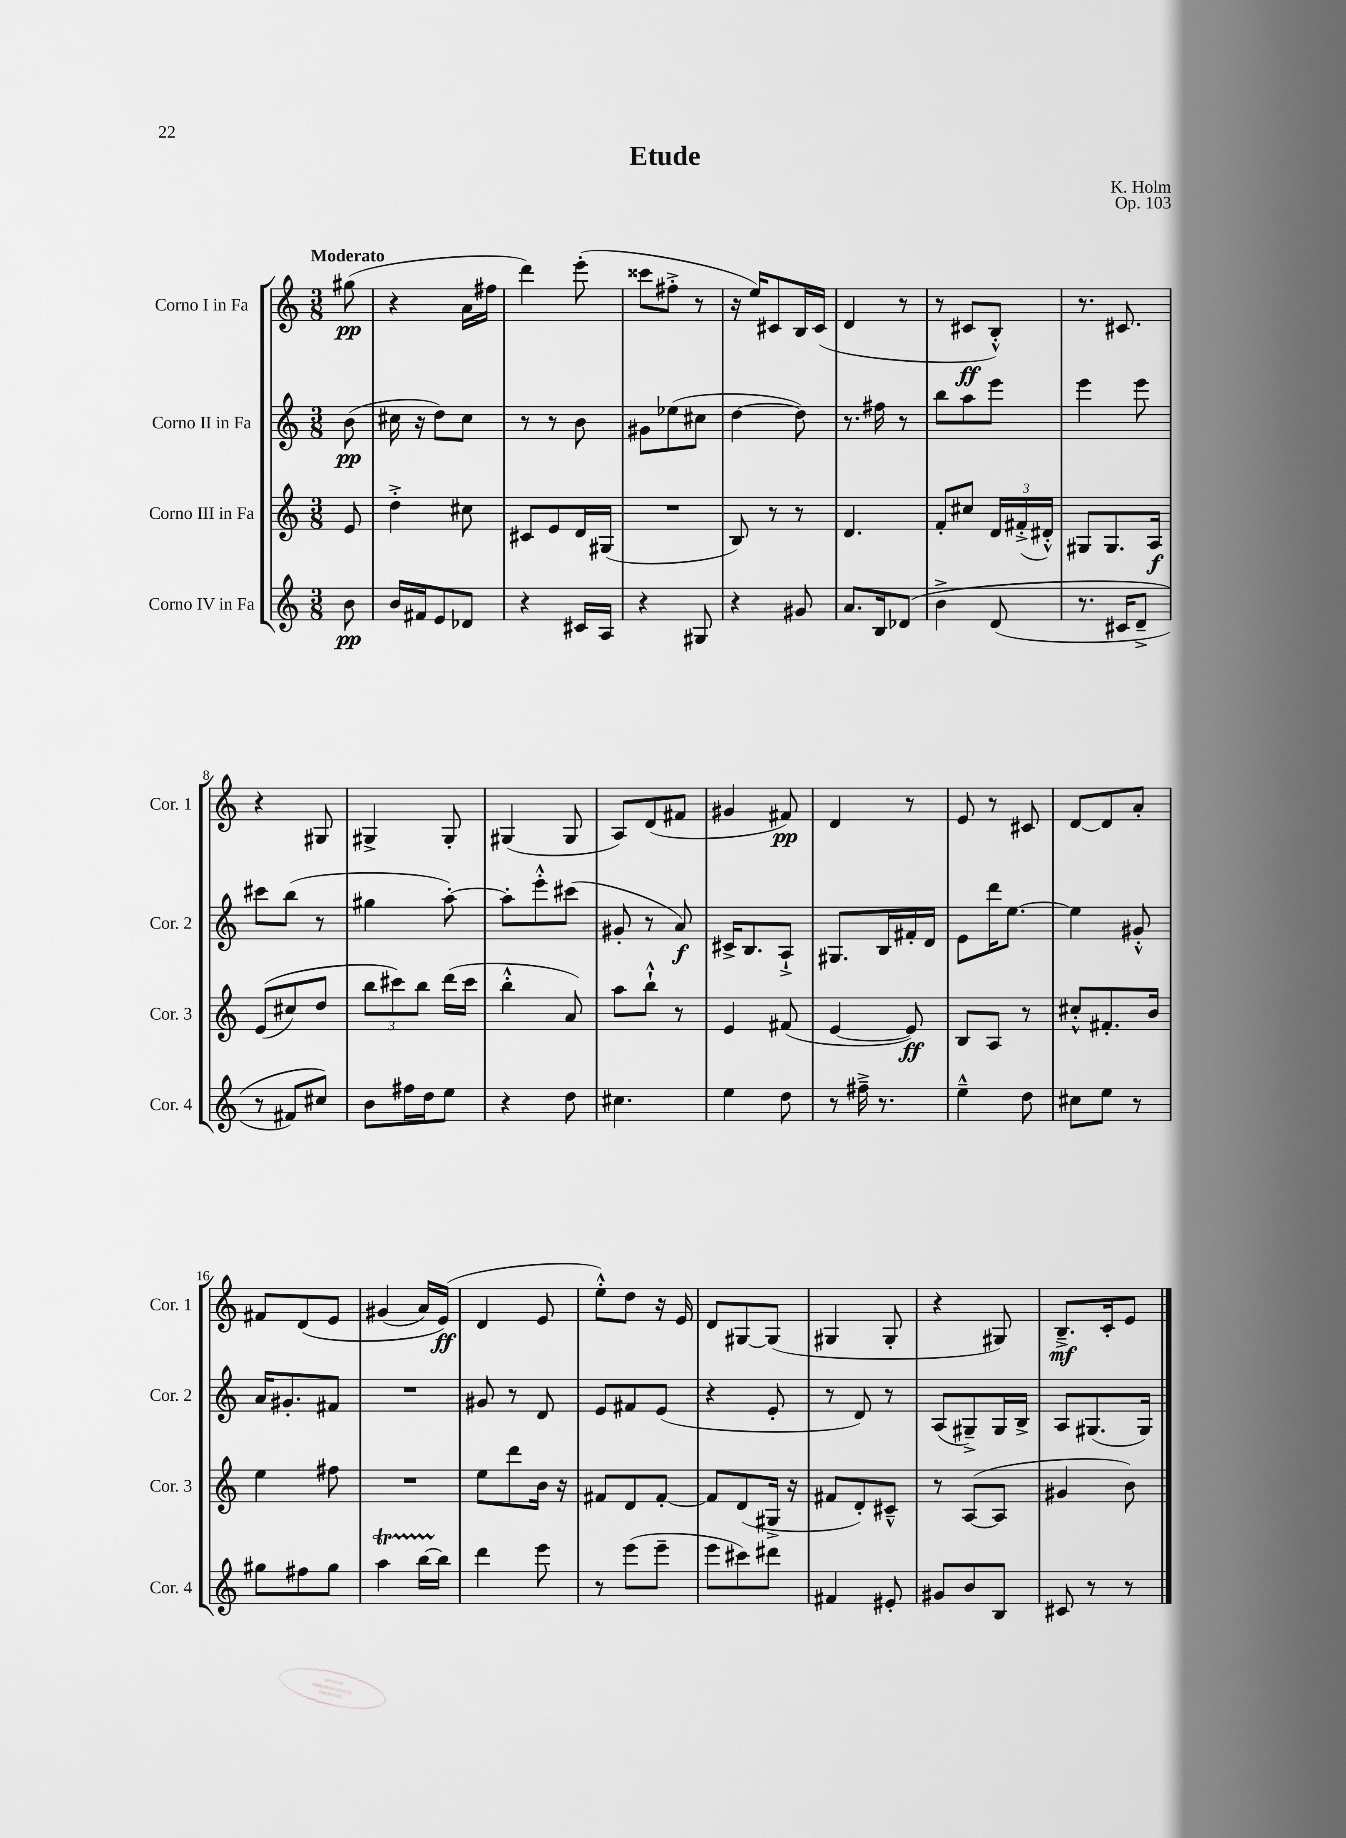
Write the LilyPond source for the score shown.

\header { title = "Etude" composer = "K. Holm" opus = "Op. 103" }
<<
\new StaffGroup <<
\new Staff = "s0" \with { instrumentName = "Corno I in Fa" shortInstrumentName = "Cor. 1" } {
    \clef treble \key c \major \numericTimeSignature \time 3/8 \partial 8 \tempo "Moderato"
    \autoBeamOff gis''8\pp( |
    r4 a'16[ fis''16] |
    d'''4) e'''8-.( |
    cisis'''8[ fis''8]-.-> r8 |
    r16 e''16[) cis'8 b16 cis'16]( |
    d'4 r8 |
    r8 cis'8[\ff b8]-.-^) |
    r8. cis'8. |
    r4 gis8 |
    gis4-> gis8-. |
    gis4( gis8 |
    a8[) d'8( fis'8] |
    gis'4 fis'8\pp) |
    d'4 r8 |
    e'8 r8 cis'8 |
    d'8[~ d'8 a'8]-. |
    fis'8[ d'8\( e'8] |
    gis'4( a'16[) e'16]\ff(\) |
    d'4 e'8 |
    e''8[-.-^) d''8] r16 e'16 |
    d'8[ gis8~ gis8]( |
    gis4 gis8-. |
    r4 gis8) |
    b8.[--->\mf c'16-. e'8] \bar "|." |
}
\new Staff = "s1" \with { instrumentName = "Corno II in Fa" shortInstrumentName = "Cor. 2" } {
    \clef treble \key c \major \numericTimeSignature \time 3/8 \partial 8
    \autoBeamOff b'8\pp( |
    cis''16 r16 d''8[) cis''8] |
    r8 r8 b'8 |
    gis'8[ ees''8( cis''8] |
    d''4~ d''8) |
    r8. fis''16 r8 |
    b''8[ a''8 e'''8] |
    e'''4 e'''8 |
    cis'''8[ b''8]( r8 |
    gis''4 a''8~-.) |
    a''8[-. e'''8-.-^ cis'''8]( |
    gis'8-. r8 a'8\f) |
    cis'16[-> b8. a8]-!-> |
    gis8.[ b16 fis'16-. d'16] |
    e'8[ d'''16 e''8.]~ |
    e''4 gis'8-.-^ |
    a'16[ gis'8.-. fis'8] |
    R4. |
    gis'8 r8 d'8 |
    e'8[ fis'8 e'8]( |
    r4 e'8-. |
    r8 d'8) r8 |
    a8[( gis8--->) gis16 b16]-> |
    a8[ gis8.( gis16]) \bar "|." |
}
\new Staff = "s2" \with { instrumentName = "Corno III in Fa" shortInstrumentName = "Cor. 3" } {
    \clef treble \key c \major \numericTimeSignature \time 3/8 \partial 8
    \autoBeamOff e'8 |
    d''4-.-> cis''8 |
    cis'8[ e'8 d'16 gis16]( |
    R4. |
    b8) r8 r8 |
    d'4. |
    f'8[-. cis''8] \tuplet 3/2 { d'16[ fis'16-.->( dis'16]-.-^) } |
    gis8[ gis8. a16]\f |
    e'8[(\( cis''8) d''8] |
    \tuplet 3/2 { b''8[ cis'''8\) b''8] } d'''16[( cis'''16] |
    b''4-.-^ a'8) |
    a''8[ b''8]-!-^ r8 |
    e'4 fis'8( |
    e'4~ e'8\ff) |
    b8[ a8] r8 |
    cis''8[-.-^ fis'8.-. b'16] |
    e''4 fis''8 |
    R4. |
    e''8[ d'''8 b'16] r16 |
    fis'8[ d'8 fis'8]~-. |
    fis'8[ d'8( gis16]-> r16 |
    fis'8[ d'8-.) cis'8]---^ |
    r8 a8[~( a8] |
    gis'4 b'8) \bar "|." |
}
\new Staff = "s3" \with { instrumentName = "Corno IV in Fa" shortInstrumentName = "Cor. 4" } {
    \clef treble \key c \major \numericTimeSignature \time 3/8 \partial 8
    \autoBeamOff b'8\pp |
    b'16[ fis'16 e'8 des'8] |
    r4 cis'16[ a16] |
    r4 gis8 |
    r4 gis'8 |
    a'8.[ b16 des'8]\( |
    b'4-> d'8( |
    r8. cis'16[ d'8]---> |
    r8 fis'8[) cis''8]\) |
    b'8[ fis''16 d''16 e''8] |
    r4 d''8 |
    cis''4. |
    e''4 d''8 |
    r8 fis''16---> r8. |
    e''4---^ d''8 |
    cis''8[ e''8] r8 |
    gis''8[ fis''8 gis''8] |
    a''4\startTrillSpan b''16[~ b''16]\stopTrillSpan |
    d'''4 e'''8 |
    r8 e'''8[( e'''8]-- |
    e'''8[ cis'''8) dis'''8] |
    fis'4 eis'8-. |
    gis'8[ b'8 b8] |
    cis'8 r8 r8 \bar "|." |
}
>>
>>
